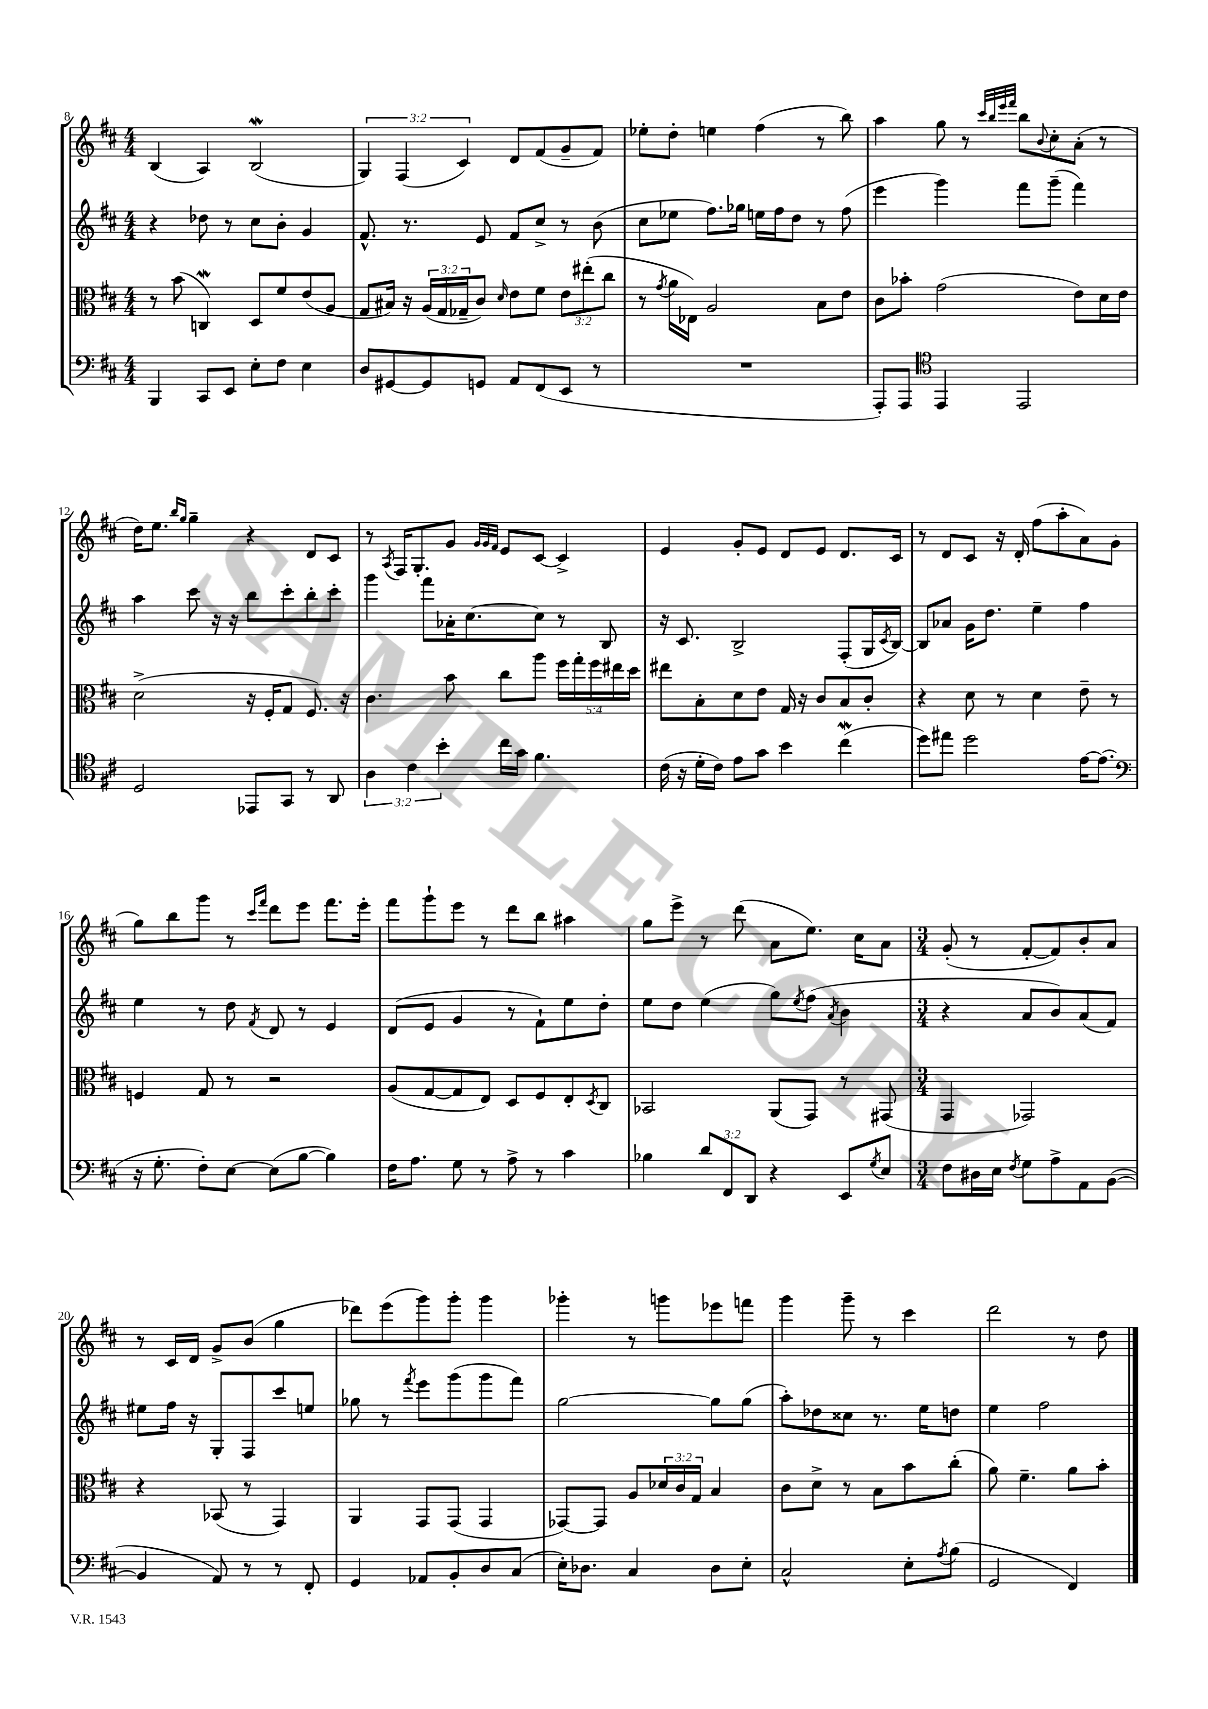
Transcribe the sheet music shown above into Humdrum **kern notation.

**kern	**kern	**kern	**kern
*staff4	*staff3	*staff2	*staff1
*clefF4	*clefC3	*clefG2	*clefG2
*k[f#c#]	*k[f#c#]	*k[f#c#]	*k[f#c#]
*M4/4	*M4/4	*M4/4	*M4/4
4BBB/	8r	4r	(4B/
.	(8b\	.	.
8CC#/L	4C/)	8dd-\	4A/)
8EE/J	.	8r	.
8E'\L	8D/L	8cc#\L	(2B/
8F#\J	8f#/	8b'\J	.
4E\	(8e/	4g/	.
.	8A/J	.	.
=	=	=	=
8D/L	8G/L	8.f#^^/	6G/)
[8GG#/	16B#/Jk)	.	.
.	.	.	(6F#/
.	16r	8.r	.
8GG#/]	(24A/LL	.	.
.	24G/	.	.
.	24G-~/J	.	6c#/)
8GG/J	8c#/J)	8e/	.
.	16qqd/	.	.
8AA/L	8e\L	8f#/L	8d/L
(8FF#/	8f#\J	8cc#^/J	(8f#/
8EE/J	12e\L	8r	8g~/
.	(12ee#'\	.	.
8r	.	(8b\	8f#/J)
.	12cc#\J	.	.
=	=	=	=
1r	8r	8cc#\L	8ee-'\L
.	8qg/	.	.
.	16a\LL	8ee-\J	8dd'\J
.	16E-\JJ)	.	.
.	2A/	8.ff#\L)	4ee\
.	.	16gg-\Jk	.
.	.	16ee\LL	(4ff#\
.	.	16ff#\J	.
.	.	8dd\J	.
.	8B\L	8r	8r
.	8e\J	(8ff#\	8bb\)
=	=	=	=
8AAA'/L)	8c#\L	4eee\	4aa\
8AAA/J	8b-'\J	.	.
*clefC4	*	*	*
4EE/	(2g\	4ggg\)	8gg\
.	.	.	8r
.	.	.	32qqccc#/LLL
.	.	.	32qqbb/
.	.	.	32qqeee/
.	.	.	32qqfff#/JJJ
2EE/	.	8fff#\L	8bb\L
.	.	.	8qqb/
.	.	(8ggg~\J	8cc#'\
.	8e\L)	4fff#\)	(8a'\J
.	16d\L	.	8r
.	16e\JJ	.	.
=	=	=	=
2D/	(2d^\	4aa\	16dd\LK)
.	.	.	8.ee\J
.	.	.	16qqbb/LL
.	.	.	16qqgg/JJ
.	.	8ccc#\	4gg~\
.	.	16r	.
.	.	16r	.
8EE-/L	16r	8bb\L	4r
.	16F#'/LK	.	.
8GG/J	8G/J	8ccc#'\	.
8r	8.F#/)	8bb'\	8d/L
8AA/	.	8ccc#'\J	8c#/J
.	16r	.	.
=	=	=	=
6A\	4.c#\	4ggg\	8r
.	.	.	8qA/
.	.	.	16F#/LK
6c#\	.	.	.
.	.	.	8.G'/
.	.	8fff#\L	.
6b'\	.	.	.
.	8b\	16a-'\K	8g/J
.	.	[8.cc#\	.
.	.	.	32qqg/LLL
.	.	.	32qqg/
.	.	.	32qqf#/JJJ
16cc#\LL	8cc#\L	.	8e/L
16g\JJ	.	.	.
4.f#\	8aa\J	8cc#\]J	[8c#/J
.	20ff#\LL	8r	4c#^/]
.	20gg'\	.	.
.	20ff#\	.	.
.	.	8B/	.
.	20ee#\	.	.
.	20dd\JJ	.	.
=	=	=	=
(16c#\	8ee#\L	16r	4e/
16r	.	8.c#/	.
16d'\LL	8B'\	.	.
16c#\JJ)	.	.	.
8e\L	8d\	2B^/	8g'/L
8g\J	8e\J	.	8e/J
4b\	16G/	.	8d/L
.	16r	.	.
.	8c#/L	.	8e/J
(4cc#\	8B/	(8F#'/L	8.d/L
.	8c#'/J	16G/L	.
.	.	8qc#/	.
.	.	[16B/JJ)	16c#/Jk
=	=	=	=
8dd\L)	4r	8B/]L	8r
8ee#\J	.	8a-/J	8d/L
2dd\	8d\	16g\LK	8c#/J
.	.	8.dd\J	.
.	8r	.	16r
.	.	.	16d'/
.	4d\	4ee~\	(8ff#\L
.	.	.	8aa'\
[16e\LK	8e~\	4ff#\	8a\)
(8.e\]J	.	.	.
.	8r	.	(8g\J
=	=	=	=
*clefF4	*	*	*
16r	4F/	4ee\	8gg\L)
8.G'\	.	.	.
.	.	.	8bb\
8F#'\L)	8G/	8r	8ggg\J
[8E\J	8r	8dd\	8r
.	.	.	16qqccc#/LL
.	.	8qf#/	16qqfff#/JJ
(8E\]L	2r	8d/	8ddd\L
[8B\J	.	8r	8eee\J
4B\])	.	4e/	8.fff#\L
.	.	.	16eee'\Jk
=	=	=	=
16F#\LK	(8A/L	(8d/L	8fff#\L
8.A\J	.	.	.
.	[8G/	8e/J	8ggg`\
8G\	8G/]	4g/	8eee\J
8r	8E/J)	.	8r
8A^\	8D/L	8r	8ddd\L
8r	8F#/	8f#`\L)	8bb\J
4c#\	8E'/	8ee\	4aa#\
.	8qD/	.	.
.	8C#/J	8dd'\J	.
=	=	=	=
4B-\	2BB-/	8ee\L	8gg\L
.	.	8dd\J	8eee^\J
12d/L	.	(4ee\	8r
12FF#/	.	.	.
.	.	.	(8ddd\
12DD/J	.	.	.
4r	(8AA/L	8gg\L)	8a\L
.	.	8qee/	.
.	8GG/J)	(8ff#\J	8.ee\J)
.	.	8qa/	.
8EE/L	8r	4b\	.
.	.	.	16cc#\LK
8qG/	.	.	.
8E/J	(8GG#/	.	8a\J
=	=	=	=
*M3/4	*M3/4	*M3/4	*M3/4
8F#\L	4GG/	4r	(8g'/
16D#\L	.	.	8r
16E\JJ	.	.	.
8qF#/	.	.	.
8G\L	2GG-/)	8a/L	[8f#'/L
8A^\	.	8b/)	8f#/])
8AA\	.	(8a/	8b'/
([8BB\J	.	8f#/J)	8a/J
=	=	=	=
4BB/]	4r	8ee#\L	8r
.	.	16ff#\Jk	16c#/LL
.	.	16r	16d/JJ
8AA/)	(8BB-/	8G'/L	8g^/L
8r	8r	8F#/	(8b/J
8r	4GG/)	8ccc#/	4gg\
8FF#'/	.	8ee/J	.
=	=	=	=
4GG/	4AA/	8gg-\	8ddd-\L)
.	.	8r	(8eee\
.	.	8qfff#/	.
8AA-/L	8GG/L	8eee\L	8ggg\)
8BB'/	(8GG/J	(8ggg\	8ggg'\J
8D/	4GG/	8ggg\	4ggg\
(8C#/J	.	8fff#\J)	.
=	=	=	=
16E'\LK)	[8GG-/L)	[2gg\	4ggg-'\
8.D-\J	.	.	.
.	8GG-/]J	.	.
4C#/	8A/L	.	8r
.	24d-/L	.	8ggg\L
.	24c#/	.	.
.	24G/JJ	.	.
8D-\L	4B/	8gg\]L	8eee-\
8E'\J	.	(8gg\J	8fff\J
=	=	=	=
2C#^^/	8c#\L	8aa'\L)	4ggg\
.	8d^\J	8dd-\	.
.	8r	8cc##\J	8ggg~\
.	8B\L	8.r	8r
8E'\L	8b\	.	4ccc#\
.	.	16ee\LK	.
8qA/	.	.	.
(8B\J	(8cc#'\J	8dd\J	.
=	=	=	=
2GG/	8a\)	4ee\	2ddd\
.	4.f#~\	.	.
.	.	2ff#\	.
4FF#/)	8a\L	.	8r
.	8b'\J	.	8dd\
==	==	==	==
*-	*-	*-	*-
